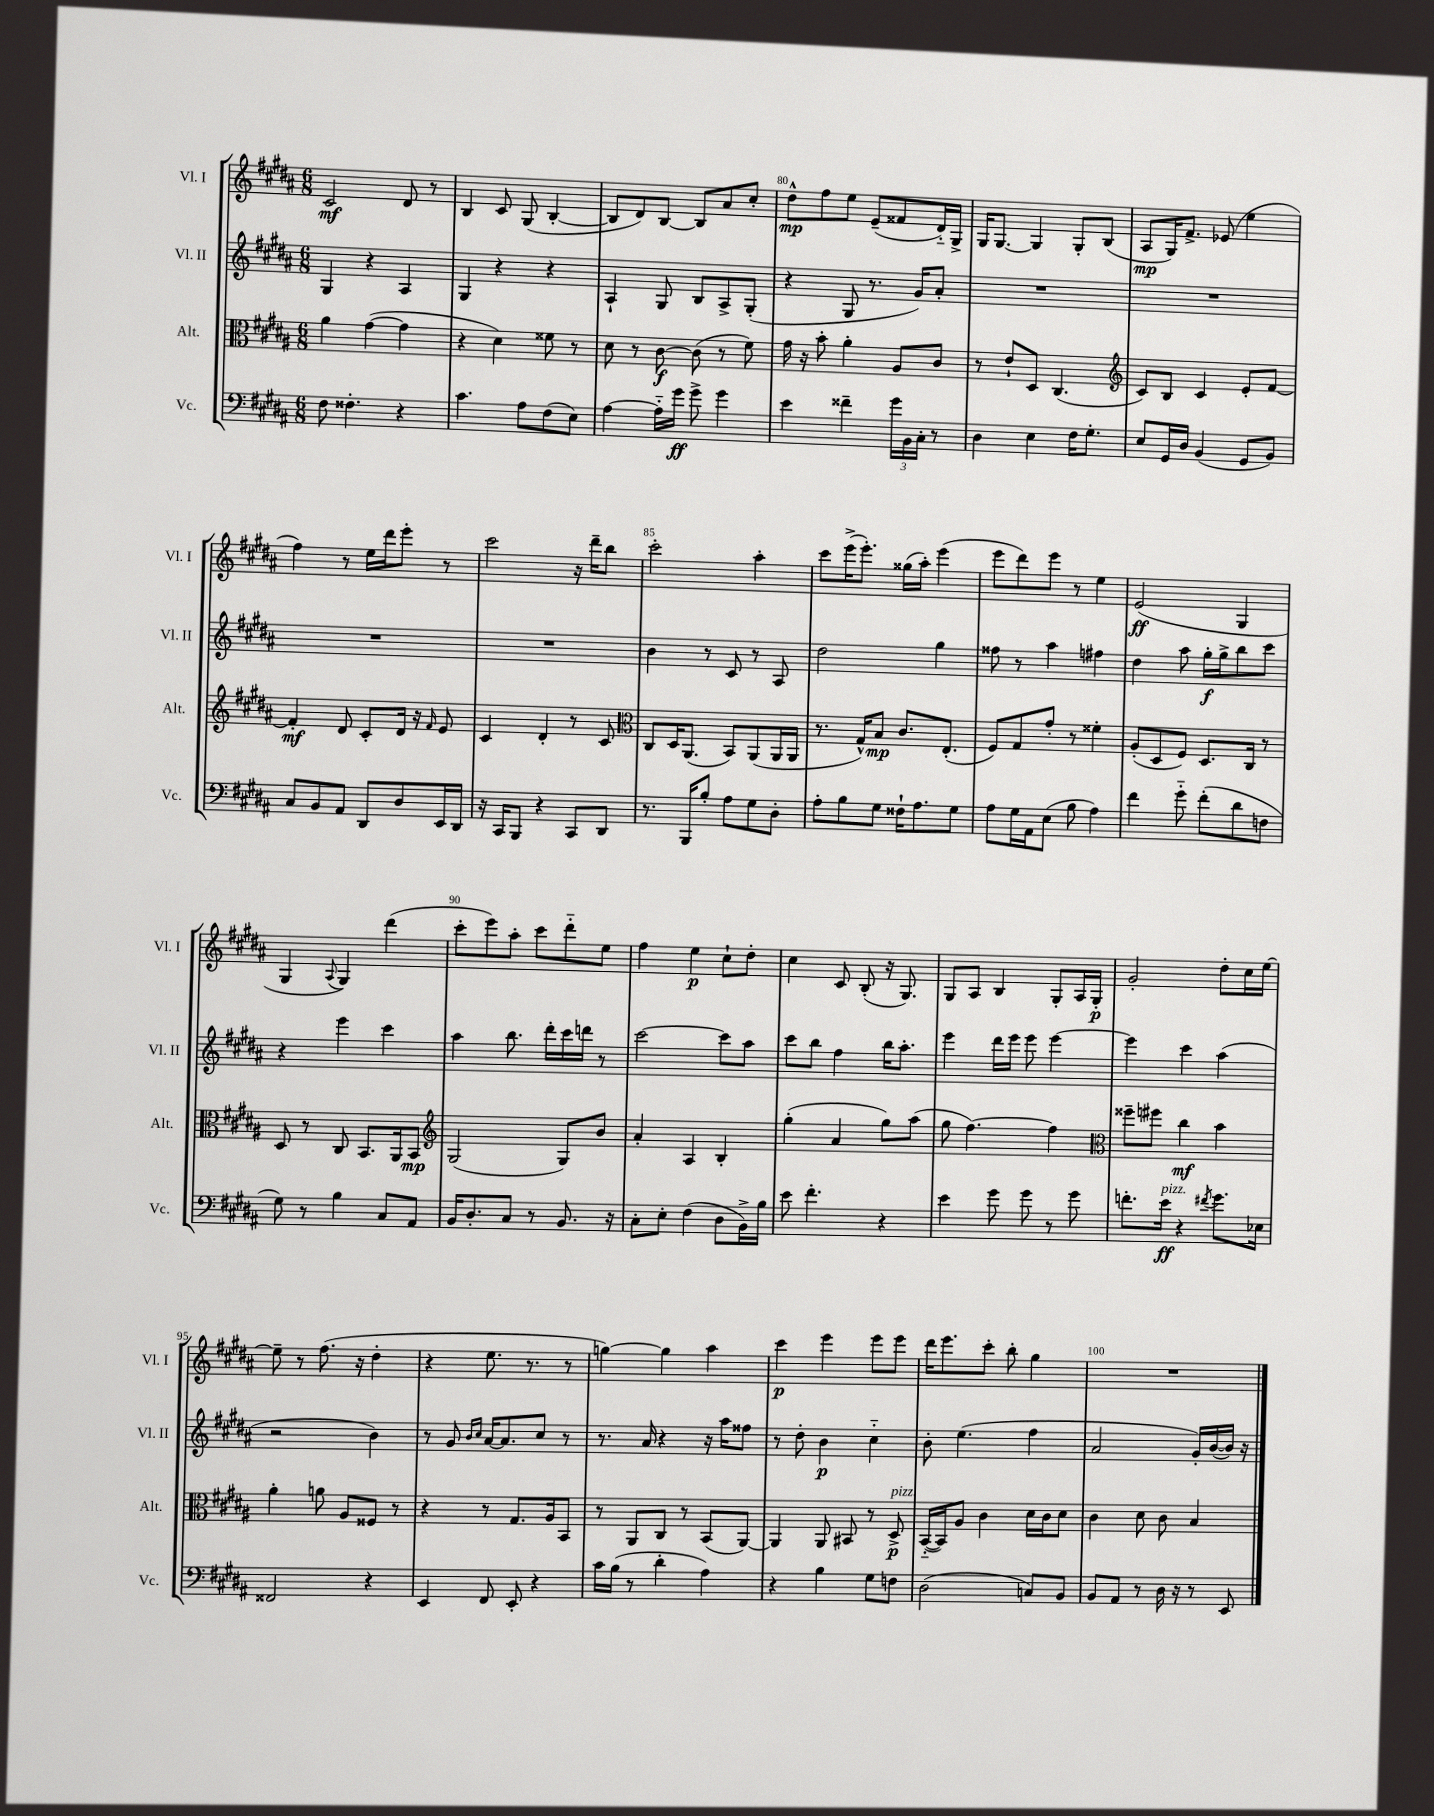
<<
\new StaffGroup <<
\new Staff = "s0" \with { instrumentName = "Vl. I" shortInstrumentName = "Vl. I" } {
    \clef treble \key b \major \numericTimeSignature \time 6/8
    cis'2\mf dis'8 r8 |
    b4 cis'8 gis8( b4~-. |
    b8 dis'8) b8~ b8 ais'8 cis''8-. |
    dis''8-^\mp fis''8 e''8 e'8--( fisis'8 dis'16-_) gis16-> |
    gis16 gis8.~ gis4 gis8-. b8( |
    ais8\mp gis16) fis'8.-> ees'8( e''4 |
    fis''4) r8 e''16 dis'''16 e'''8-. r8 |
    cis'''2 r16 dis'''16-- b''8 |
    cis'''2-. ais''4-. |
    cis'''8 e'''16->( e'''8.-.) gisis''16( ais''16-.) e'''4( |
    e'''8 dis'''8) e'''8 r8 e''4 |
    e'2\ff( gis4 |
    gis4 \appoggiatura { ais8 } gis4) dis'''4( |
    cis'''8-. e'''8) ais''8-. cis'''8 dis'''8-_ e''8 |
    fis''4 e''4\p cis''8-! dis''8-. |
    cis''4 cis'8 b8-.( r16 gis8.) |
    gis8 ais8 b4 gis8-. ais16 gis16-.\p |
    gis'2-. dis''8-. cis''16 e''16~ |
    e''8-- r8 fis''8.( r16 dis''4-. |
    r4 e''8. r8. r8 |
    g''4~) g''4 ais''4 |
    cis'''4\p e'''4 e'''8 e'''8 |
    dis'''16 e'''8. cis'''8-. b''8-. gis''4 |
    R2. \bar "|." |
}
\new Staff = "s1" \with { instrumentName = "Vl. II" shortInstrumentName = "Vl. II" } {
    \clef treble \key b \major \numericTimeSignature \time 6/8
    gis4 r4 ais4 |
    gis4 r4 r4 |
    ais4-! gis8 b8 ais8-> gis8-.( |
    r4 gis8 r8. gis'16) ais'8-. |
    R2. |
    R2. |
    R2. |
    R2. |
    b'4 r8 cis'8 r8 ais8 |
    dis''2 gis''4 |
    fisis''8 r8 ais''4 fis''4 |
    dis''4 ais''8 gis''16-.\f gis''16-> b''8 cis'''8 |
    r4 e'''4 cis'''4 |
    ais''4 b''8. dis'''16-. cis'''16 d'''16 r8 |
    cis'''2~ cis'''8 ais''8 |
    cis'''8 b''8 fis''4 b''16 ais''8.-. |
    e'''4 dis'''16 e'''16 e'''8 e'''4~ |
    e'''4 cis'''4 ais''4( |
    r2 b'4) |
    r8 gis'8 \grace { b'16 cis''16 } ais'16~ ais'8. cis''8 r8 |
    r8. ais'16 r4 r16 ais''16 fisis''8 |
    r8 dis''8-. b'4\p cis''4-_ |
    b'8-. e''4.( fis''4 |
    ais'2 gis'16-.) b'16~( b'16) r16 \bar "|." |
}
\new Staff = "s2" \with { instrumentName = "Alt." shortInstrumentName = "Alt." } {
    \clef alto \key b \major \numericTimeSignature \time 6/8
    ais'4 gis'4~( gis'4 |
    r4 dis'4) fisis'8 r8 |
    dis'8 r8 cis'8~\f cis'8( r8 fis'8) |
    gis'16 r16 b'8-. ais'4-. ais8 cis'8 |
    r8 e'8-! dis8 cis4.( |
    \clef treble cis'8) b8 cis'4 e'8-. fis'8~ |
    fis'4-.\mf dis'8 cis'8-. dis'16 r16 \grace { fis'16 } e'8 |
    cis'4 dis'4-. r8 cis'8 |
    \clef alto cis8 dis16 ais,8.( b,8) ais,8( ais,16 ais,16 |
    r8. gis16-^) b8\mp cis'8. e8.-.( |
    fis8) gis8 gis'8-. r8 fisis'4-. |
    ais8-.( dis8 fis8) dis8. cis16 r8 |
    dis8 r8 cis8 b,8. ais,16 b,8\mp |
    \clef treble gis2( gis8) b'8 |
    ais'4-. ais4 b4-. |
    gis''4-.( ais'4 gis''8) ais''8( |
    gis''8 fis''4.~) fis''4 |
    \clef alto fisis''8-- fis''8 cis''4\mf b'4 |
    ais'4-. a'8 ais8 fisis8 r8 |
    r4 r8 gis8. ais16 b,8 |
    r8 ais,8 cis8 r8 b,8( ais,8~) |
    ais,4 ais,8 bis,8 r8 dis8->\p^\markup { \italic "pizz." } |
    b,16~-_( b,16) ais8 cis'4 dis'16 cis'16 dis'8 |
    cis'4 dis'8 cis'8 b4 \bar "|." |
}
\new Staff = "s3" \with { instrumentName = "Vc." shortInstrumentName = "Vc." } {
    \clef bass \key b \major \numericTimeSignature \time 6/8
    fis8 fisis4.-. r4 |
    cis'4. ais8 fis8( e8) |
    ais4~ ais16-_ gis'16\ff gis'8-> gis'4 |
    e'4 fisis'4-- \tuplet 3/2 { gis'16 b,16 cis16-. } r8 |
    dis4 e4 fis16 gis8.-. |
    e8 gis,16 dis16 b,4( gis,8 b,8) |
    cis8 b,8 ais,8 dis,8 dis8 e,16 dis,16 |
    r16 cis,16 b,,8 r4 cis,8 dis,8 |
    r8. b,,16 b8-. ais8 gis8 dis8-. |
    ais8-. b8 gis8 fisis16-! ais8. gis8 |
    ais8 gis16 ais,16 e8( b8 ais4) |
    fis'4 gis'8-_ fis'8-.( dis'8 f8 |
    gis8) r8 b4 cis8 ais,8 |
    b,16 dis8.-. cis8 r8 b,8. r16 |
    cis8-. e8-. fis4( dis8 b,16->) b16 |
    e'8 fis'4.-. r4 |
    e'4 gis'8 gis'8 r8 gis'8 |
    f'8.-. e'16\ff^\markup { \italic "pizz." } r4 \acciaccatura { fis'8 } gis'8. ees16 |
    fisis,2 r4 |
    e,4 fis,8 e,8-. r4 |
    cis'16 b16( r8 dis'4-. ais4) |
    r4 b4 gis8 f8 |
    dis2( c8) b,8 |
    b,8 ais,8 r8 dis16 r16 r8 e,8 \bar "|." |
}
>>
>>
\layout { \context { \Score currentBarNumber = #77 \override BarNumber.break-visibility = ##(#f #t #t) barNumberVisibility = #(every-nth-bar-number-visible 5) } }
